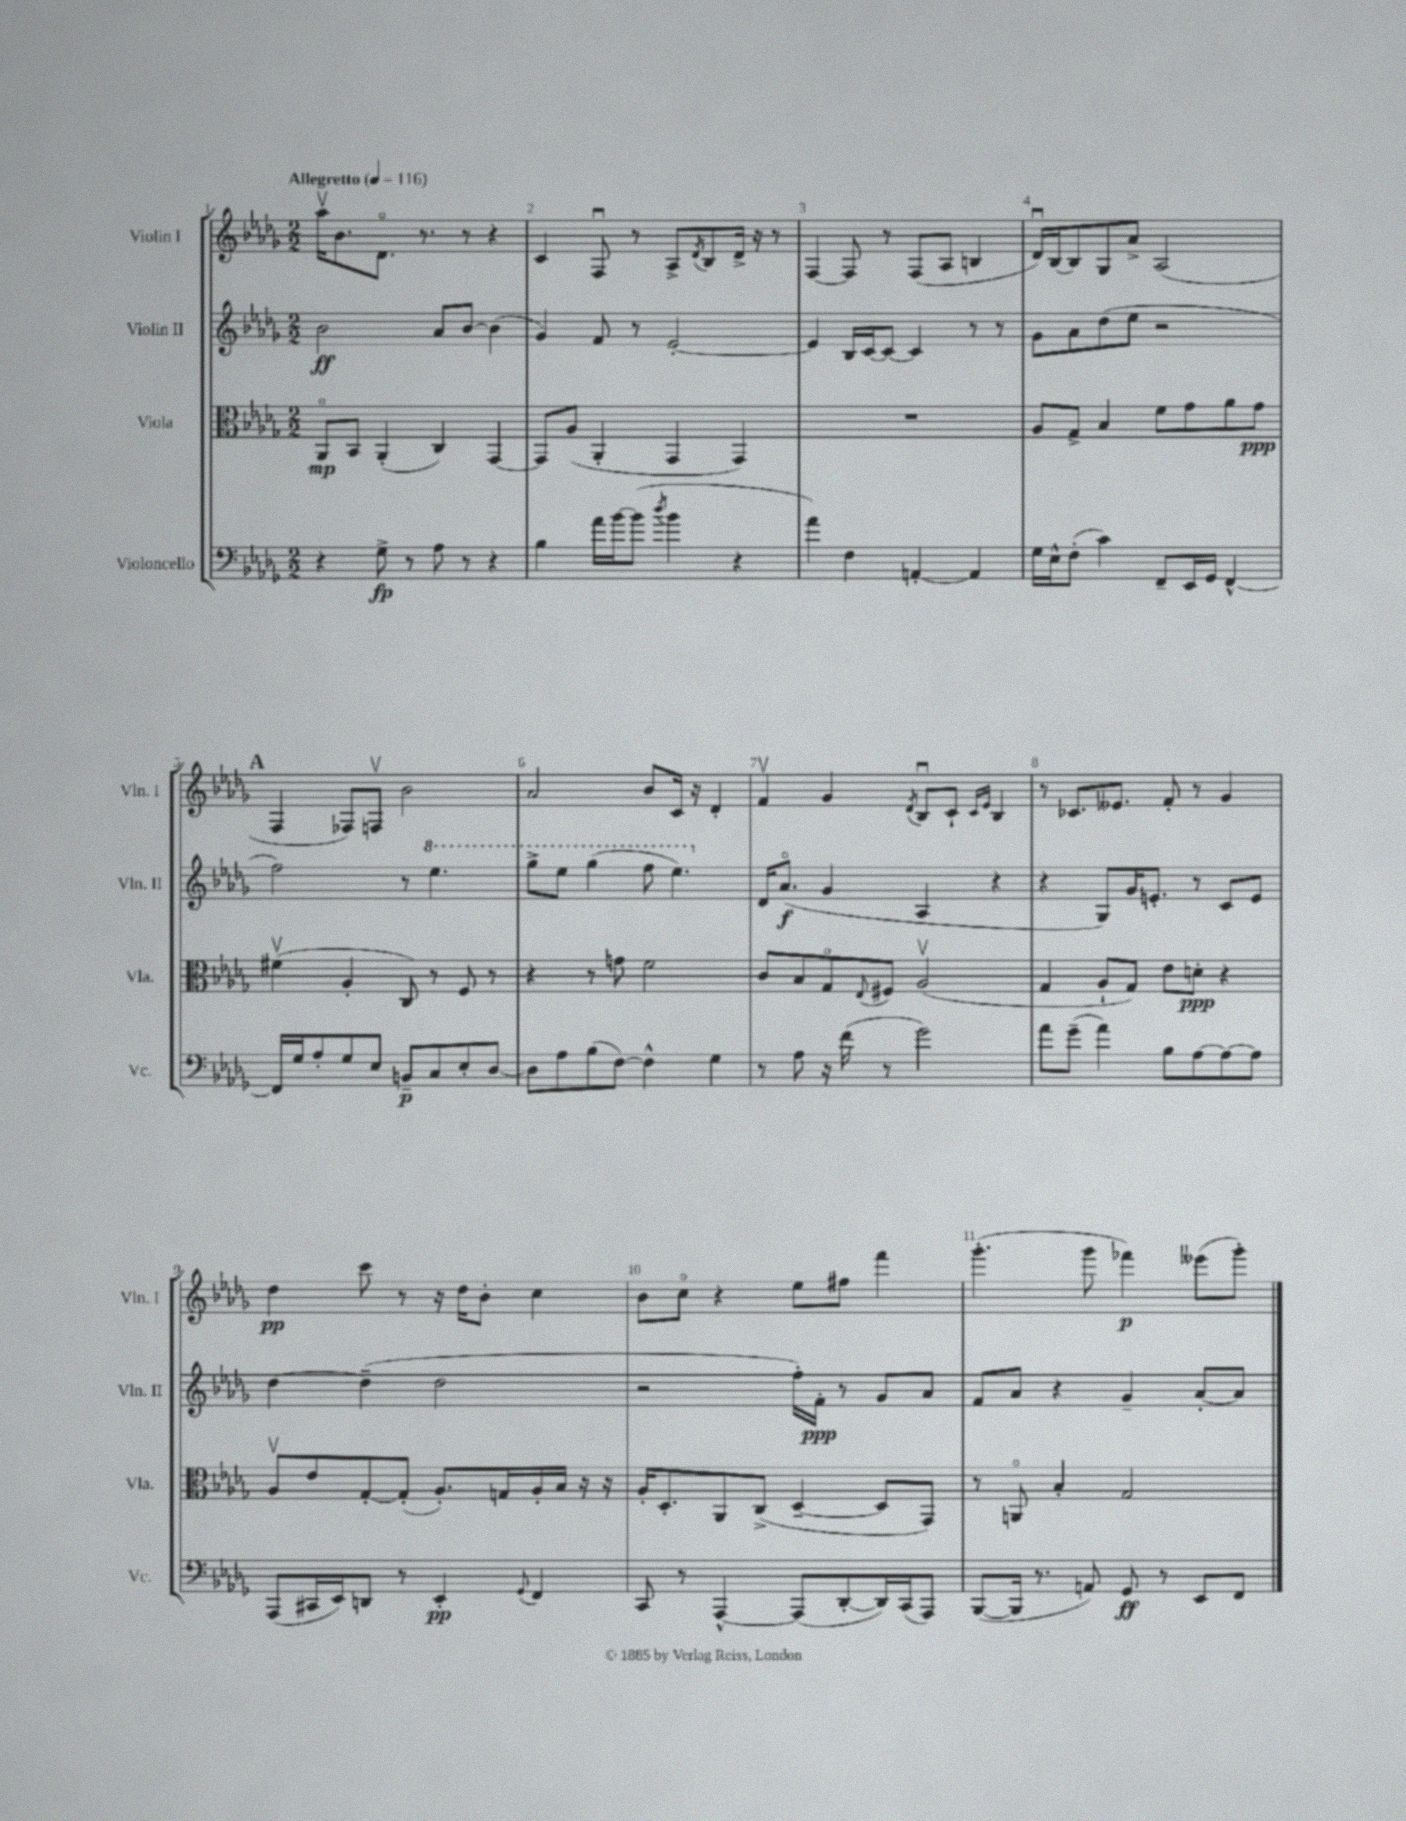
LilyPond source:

<<
\new StaffGroup <<
\new Staff = "s0" \with { instrumentName = "Violin I" shortInstrumentName = "Vln. I" } {
    \clef treble \key des \major \numericTimeSignature \time 2/2 \tempo "Allegretto" 4 = 116
    aes''16\upbow bes'8. des'8.\flageolet r8. r8 r4 |
    c'4 f8\downbow r8 aes8-> \acciaccatura { des'8 } bes8 des'16-> r16 r8 |
    f4~ f8 r8 f8( aes8 b4 |
    des'16\downbow) bes16~ bes8 ges8 aes'8-> aes2( |
    \mark \markup { \bold "A" } f4 fes8) f8\upbow bes'2 |
    aes'2 bes'8 c'16 r16 des'4-. |
    f'4\upbow ges'4 \acciaccatura { des'8 } bes8\downbow c'8-! \grace { c'16 ees'16 } bes4 |
    r8 ces'8. eeses'8. f'8-. r8 ges'4 |
    des''4\pp c'''8 r8 r16 des''16 bes'8-. c''4 |
    bes'8 c''8\flageolet r4 ees''8 fis''8 f'''4 |
    ges'''4.-.( ges'''8 fes'''4\p) eeses'''8( ges'''8-.) \bar "|." |
}
\new Staff = "s1" \with { instrumentName = "Violin II" shortInstrumentName = "Vln. II" } {
    \clef treble \key des \major \numericTimeSignature \time 2/2
    bes'2\ff aes'8 bes'8~ bes'4( |
    ges'4) f'8 r8 ees'2~-. |
    ees'4 bes16 c'16~ c'8~ c'4 r8 r8 |
    ges'8 aes'8 des''8( ees''8 r2 |
    \mark \markup { \bold "A" } f''2) r8 \ottava #1 ees'''4. |
    ges'''8-> ees'''8 ges'''4( f'''8 ees'''4.) \ottava #0 |
    des'16 aes'8.\flageolet\f( ges'4 aes4 r4 |
    r4 ges8) ges'16 e'8.-. r8 c'8 e'8 |
    des''4~ des''4--( des''2 |
    r2 f''16-.) f'16-.\ppp r8 ges'8 aes'8 |
    f'8 aes'8 r4 ges'4-- aes'8~-. aes'8 \bar "|." |
}
\new Staff = "s2" \with { instrumentName = "Viola" shortInstrumentName = "Vla." } {
    \clef alto \key des \major \numericTimeSignature \time 2/2
    aes,8\flageolet\mp bes,8 aes,4-.( c4) ges,4~ |
    ges,8 aes8( aes,4-. ges,4 ges,4) |
    R1 |
    aes8 ges8-> bes4 f'8 ges'8 aes'8 ges'8\ppp |
    \mark \markup { \bold "A" } fis'4\upbow( aes4-. c8) r8 f8 r8 |
    r4 r8 g'8 f'2 |
    c'8 bes8 ges8\flageolet \appoggiatura { ees8 } fis8 aes2\upbow( |
    ges4 aes8-! ges8) ees'8 d'8-.\ppp r4 |
    aes8\upbow ees'8 ges8~-. ges8-.( aes8.-.) g16 aes16-. bes16 r16 r16 |
    aes16-. des8.-. aes,8 c8->( des4~-- des8 ges,8) |
    r8 a,8\flageolet bes4-. ges2 \bar "|." |
}
\new Staff = "s3" \with { instrumentName = "Violoncello" shortInstrumentName = "Vc." } {
    \clef bass \key des \major \numericTimeSignature \time 2/2
    r4 ges8->\fp r8 aes8 r8 r4 |
    bes4 aes'16 bes'16~ bes'8( \acciaccatura { des''8 } bes'4 r4 |
    aes'4) f4 a,4~-. a,4 |
    ges16 ees16-^ f8-.( c'4) f,8-- ees,16 ges,16 f,4~-^ |
    \mark \markup { \bold "A" } f,16 ges16 aes8-. ges8 ees8 b,8--\p c8 ees8-. des8~ |
    des8 aes8 bes8( f8~) f4-^ ges4 |
    r8 aes8 r16 f'16( r8 ges'2) |
    aes'8 ges'8--( aes'4) bes8 aes8~ aes8~ aes8 |
    aes,,8( cis,16 ees,16) d,8 r8 ees,4-.\pp \appoggiatura { ges,8 } f,4 |
    c,8 r8 aes,,4~-^ aes,,8( des,8~-. des,16) c,16( aes,,8) |
    bes,,8~( bes,,16 r8. a,8) ges,8\ff r8 ees,8 f,8 \bar "|." |
}
>>
>>
\layout { \context { \Score \override BarNumber.break-visibility = ##(#f #t #t) barNumberVisibility = #all-bar-numbers-visible } }
